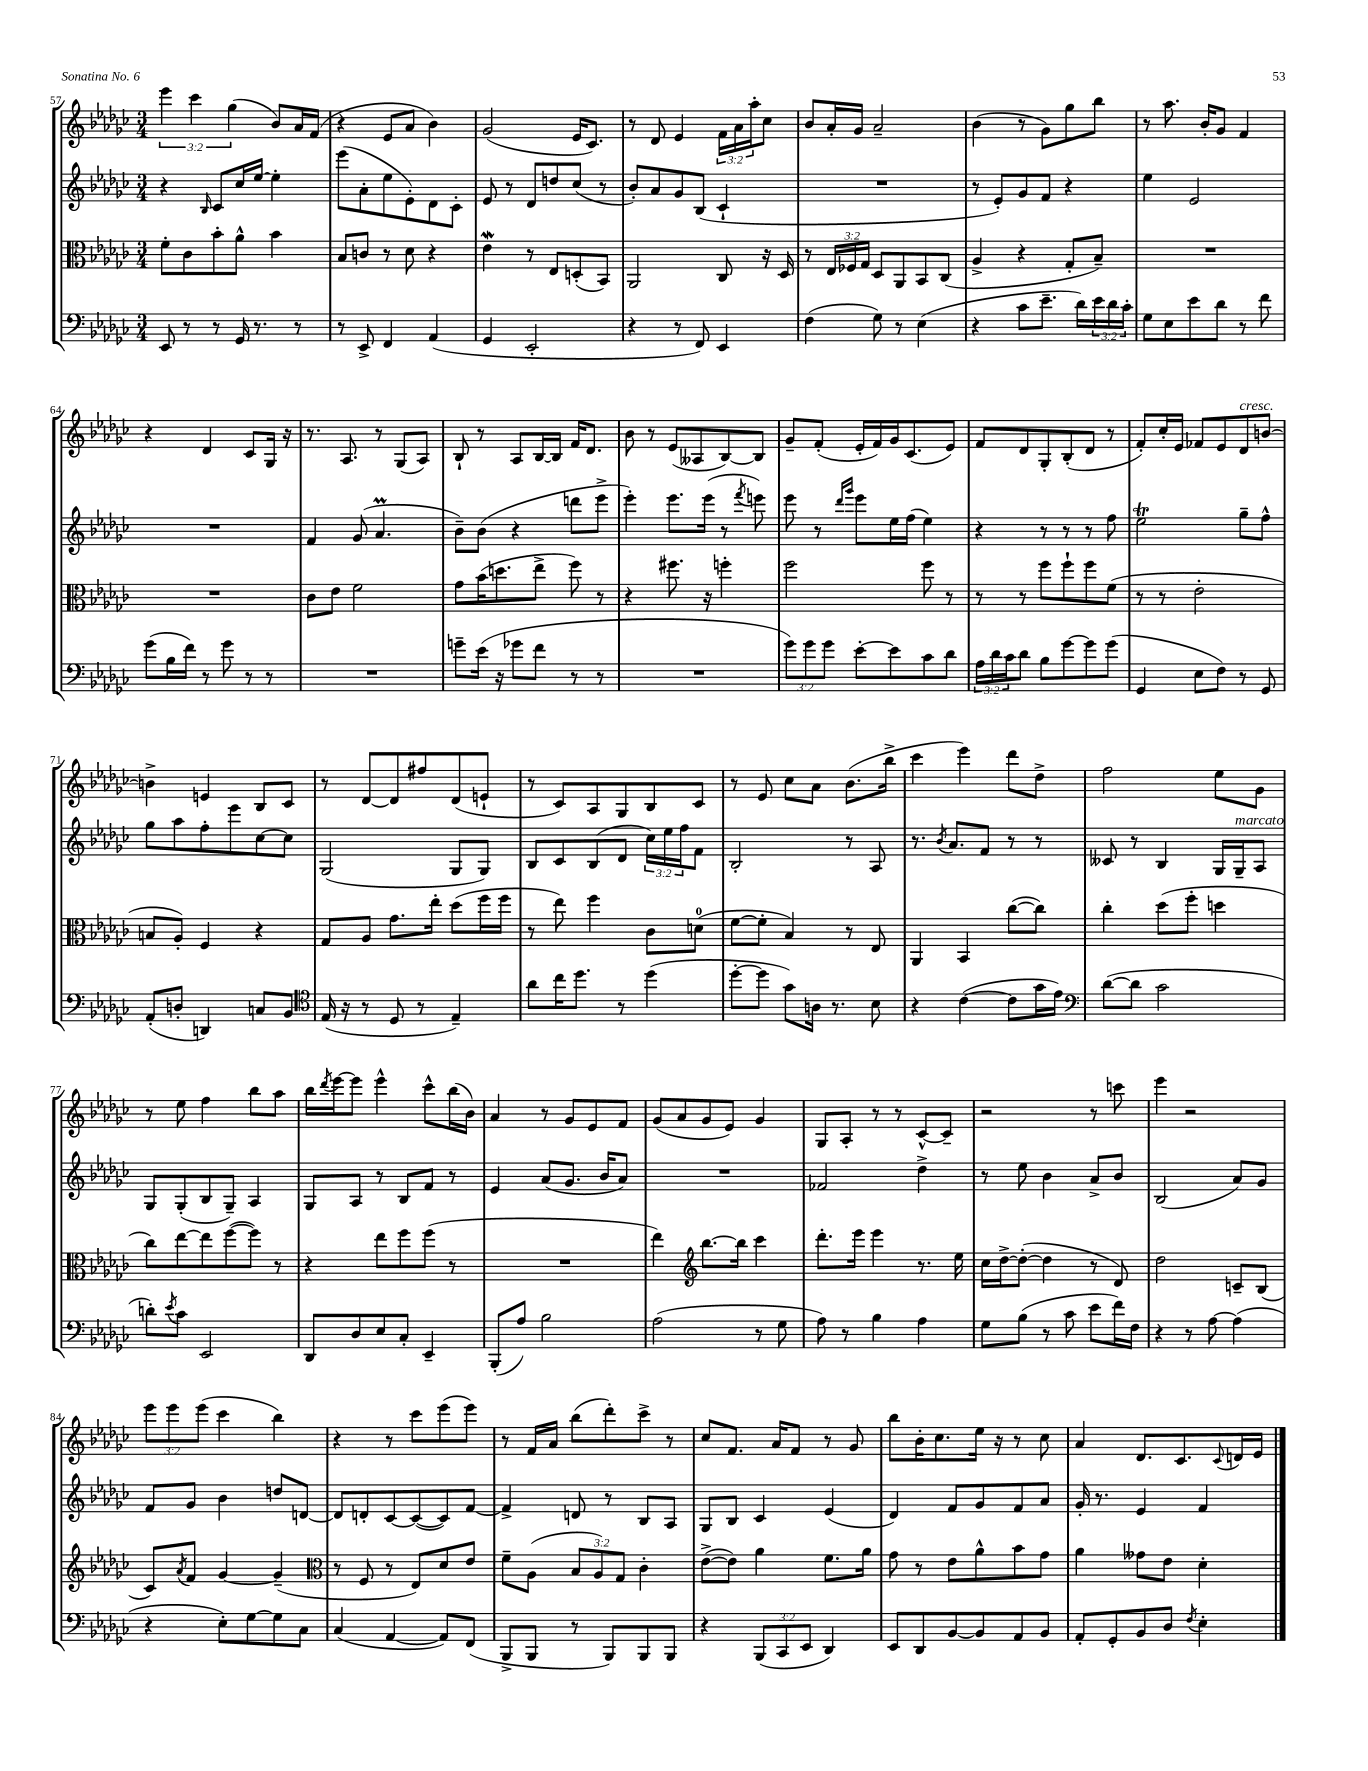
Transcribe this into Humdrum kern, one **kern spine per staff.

**kern	**kern	**kern	**kern
*part4	*part3	*part2	*part1
*staff4	*staff3	*staff2	*staff1
*clefF4	*clefC3	*clefG2	*clefG2
*k[b-e-a-d-g-c-]	*k[b-e-a-d-g-c-]	*k[b-e-a-d-g-c-]	*k[b-e-a-d-g-c-]
*M3/4	*M3/4	*M3/4	*M3/4
=57	=57	=57	=57
8EE-/	8f'\L	4r	6eee-\
8r	8c-\	.	.
.	.	.	6ccc-\
.	.	16qqB-/	.
8r	8b-'\	8c-/L	.
.	.	.	(6gg-\
16GG-/	8a-^^\J	16cc-/L	.
8.r	.	[16ee-/JJ	.
.	4b-\	4ee-'\]	8b-/L)
8r	.	.	16a-/L
.	.	.	(16f/JJ
=58	=58	=58	=58
8r	8B-/L	(8eee-\L	4r
8EE-^/	8cn/J	8a-'\	.
4FF/	8r	8ee-\	8e-/L
.	8d-\	8e-'\)	8a-/J
(4AA-/	4r	8d-\	4b-\)
.	.	8c-'\J	.
=59	=59	=59	=59
4GG-/	4e-W\	8e-/	(2g-/
.	.	8r	.
2EE-'/	8r	8d-/L	.
.	8E-/L	8ddn/	.
.	(8Dn'/	(8cc-/J	16e-/KL
.	.	.	8.c-/J)
.	8BB-/J)	8r	.
=60	=60	=60	=60
4r	2AA-/	8b-'/L)	8r
.	.	8a-/	8d-/
8r	.	8g-/	4e-/
8FF/)	.	(8B-/J	.
4EE-/	8C-/	4c-`/	24f\LL
.	.	.	24a-\
.	.	.	24aa-'\J
.	16r	.	8cc-\J
.	16D-/	.	.
=61	=61	=61	=61
(4F\	8r	2.r	8b-/L
.	24E-/LL	.	16a-'/L
.	24F-X/	.	.
.	.	.	16g-/JJ
.	24G-/JJ	.	.
8G-\)	8D-/L	.	2a-~/
8r	8AA-/	.	.
(4E-\	8BB-/	.	.
.	(8C-/J	.	.
=62	=62	=62	=62
4r	4A-^/	8r	(4b-\
.	.	8e-'/L)	.
8c-\L	4r	8g-/	8r
8.e-~\J	.	8f/J	8g-\L)
.	8G-'/L	4r	8gg-\
16d-\LL)	.	.	.
24e-\	8B-~/J)	.	8bb-\J
24d-\	.	.	.
24c-'\JJ	.	.	.
=63	=63	=63	=63
8G-\L	2.r	4ee-\	8r
8E-\	.	.	8.aa-\
8e-\	.	2e-/	.
.	.	.	16b-'/KL
8d-\J	.	.	8g-/J
8r	.	.	4f/
8f\	.	.	.
!!LO:LB:g=z
=64	=64	=64	=64
(8g-\L	2.r	2.r	4r
16B-\L	.	.	.
16f\JJ)	.	.	.
8r	.	.	4d-/
8g-\	.	.	.
8r	.	.	8c-/L
8r	.	.	16G-/Jk
.	.	.	16r
=65	=65	=65	=65
2.r	8c-\L	4f/	8.r
.	8e-\J	.	.
.	.	.	8.A-/
.	2f\	(8g-/	.
.	.	4.a-M/	8r
.	.	.	(8G-/L
.	.	.	8A-/J)
=66	=66	=66	=66
8gn~\L	8g-\L	8b-~\L)	8B-`/
(16e-\Jk	(16b-\K	(8b-\J	8r
16r	8.ddn\	.	.
8g-X\L	.	4r	8A-/L
8f\J	8ee-^\J	.	[16B-/L
.	.	.	16B-/JJ]
8r	8ff\)	8dddn\L	16f/KL
.	.	.	8.d-/J
8r	8r	8eee-^\J	.
=67	=67	=67	=67
2.r	4r	4eee-'\)	8b-\
.	.	.	8r
.	8.ff#X\	8.eee-\L	(8e-/L
.	.	.	8A--X/
.	16r	(16eee-\Jk	.
.	4ffn'\	8r	[8B-/)
.	.	8qfff/	.
.	.	8eeen\)	8B-/J]
=68	=68	=68	=68
12g-\L)	2ff\	8eee-\	8g-~/L
12g-\	.	.	.
.	.	8r	(8f'/J
12g-\J	.	.	.
.	.	16qqddd-/LL	.
.	.	16qqggg-/JJ	.
[8e-'\L	.	8eee-\L	16e-'/LL
.	.	.	16f/)
8e-\]	.	16ee-\L	16g-/J
.	.	(16ff\JJ	(8.c-/
8c-\	8ff\	4ee-\)	.
8d-\J	8r	.	8e-/J)
=69	=69	=69	=69
24A-\LL	8r	4r	8f/L
24d-\	.	.	.
24c-\J	.	.	.
8d-\J	8r	.	8d-/
8B-\L	8ff\L	8r	8G-'/
[8g-\	8ff`\	8r	(8B-'/
8g-\]	8ff\	8r	8d-/J
(8g-\J	(8f\J	8ff\	8r
=70	=70	=70	=70
4GG-/	8r	2ee-T\	8f'/L)
.	8r	.	16cc-'/L
.	.	.	16e-/JJ
8E-\L	2e-'\	.	8f-X/L
8F\J)	.	.	8e-/
!	!	!	!LO:TX:a:i:t=cresc.
8r	.	8gg-~\L	8d-/
8GG-/	.	8ff^^\J	[8bn/J
!!LO:LB:g=z
=71	=71	=71	=71
(8AA-'/L	8Bn/L	8gg-\L	4bn^\]
8Dn'/J	8A-'/J)	8aa-\	.
4DDn/)	4F/	8ff'\	4en/
.	.	8eee-\	.
8Cn/L	4r	[8cc-\	8B-/L
8BB-/J	.	8cc-\J]	8c-/J
=72	=72	=72	=72
*clefC4	*	*	*
(16E-/	8G-/L	(2G-/	8r
16r	.	.	.
8r	8A-/J	.	[8d-/L
8D-/	8.g-\L	.	8d-/]
8r	.	.	8ff#X/
.	16ee-'\Jk	.	.
4E-~/)	(8dd-\L	8G-/L	(8d-/
.	16ff\L	8G-/J)	8en`/J
.	16ff\JJ	.	.
=73	=73	=73	=73
8a-\L	8r	8B-/L	8r
16cc-\K	8ee-\)	8c-/	8c-/L)
8.dd-\J	.	.	.
.	4ff\	(8B-/	8A-/
8r	.	8d-/J	8G-/
(4dd-\	8c-\L	24cc-\LL)	8B-/
.	.	24ee-\	.
.	.	24ff\J	.
.	(8dn\J	8f\J	8c-/J
=74	=74	=74	=74
[8dd-'\L	[8f\L	2B-'/	8r
8dd-\J]	8f'\J]	.	8e-/
8g-\L)	4B-/)	.	8cc-\L
16An\Jk	.	.	8a-\J
8.r	.	.	.
.	8r	8r	(8.b-\L
8B-\	8E-/	8A-/	.
.	.	.	16bb-^\Jk
=75	=75	=75	=75
4r	4AA-/	8.r	4ccc-\
.	.	8qb-/	.
.	.	8.a-/L	.
([4c-\	4BB-/	.	4eee-\)
.	.	8f/J	.
8c-\L]	([8cc-\L	8r	8ddd-\L
16g-\L	8cc-\J])	8r	8dd-^\J
16e-\JJ)	.	.	.
=76	=76	=76	=76
*clefF4	*	*	*
([8d-\L	4cc-'\	8c--X/	2ff\
8d-\J]	.	8r	.
2c-\	(8dd-\L	4B-/	.
.	8ff'\J	.	.
.	4ddn\	16G-/LL	8ee-\L
!	!	!LO:TX:a:i:t=marcato	!
.	.	16G-~/J	.
.	.	8A-/J	8g-\J
!!LO:LB:g=z
=77	=77	=77	=77
8dn'\L)	8cc-\L)	8G-/L	8r
8qe-/	.	.	.
8c-\J	[8ee-\	(8G-'/	8ee-\
2EE-/	8ee-\]	8B-/	4ff\
.	([8ff\	8G-~/J)	.
.	8ff\J])	4A-/	8bb-\L
.	8r	.	8aa-\J
=78	=78	=78	=78
8DD-/L	4r	8G-/L	16bb-\LL
.	.	.	8qddd-/
.	.	.	[16eee-\J
8D-/	.	8A-/J	8eee-\J]
8E-/	8ee-\L	8r	4eee-^^\
8C-'/J	8ff\	8B-/L	.
4EE-~/	(8ff\J	8f/J	8ccc-^^\L
.	8r	8r	(16bb-\L
.	.	.	16b-\JJ)
=79	=79	=79	=79
(8BBB-'/L	2.r	4e-/	4a-/
8A-/J)	.	.	.
2B-\	.	(8a-/L	8r
.	.	8.g-/J	8g-/L
.	.	.	8e-/
.	.	16b-/KL	.
.	.	8a-/J)	8f/J
=80	=80	=80	=80
(2A-\	4ee-\)	2.r	(8g-/L
.	.	.	8a-/
*	*clefG2	*	*
.	[8.bb-\L	.	8g-/
.	.	.	8e-/J)
.	16bb-\Jk]	.	.
8r	4ccc-\	.	4g-/
8G-\	.	.	.
=81	=81	=81	=81
8A-\)	8.ddd-'\L	2f-X/	8G-/L
8r	.	.	8A-'/J
.	16eee-\Jk	.	.
4B-\	4eee-\	.	8r
.	.	.	8r
4A-\	8.r	4dd-^\	[8c-^^/L
.	.	.	8c-~/J]
.	16ee-\	.	.
=82	=82	=82	=82
8G-\L	16cc-\LL	8r	2r
.	[16dd-^\J	.	.
(8B-\J	(8dd-'\J_	8ee-\	.
8r	4dd-\]	4b-\	.
8c-\	.	.	.
8e-\L	8r	8a-^/L	8r
16f\L)	8d-/)	8b-/J	8cccn\
16F\JJ	.	.	.
=83	=83	=83	=83
4r	2dd-\	(2B-/	4eee-\
8r	.	.	2r
[8A-\	.	.	.
(4A-\]	8cn~/L	8a-/L)	.
.	(8B-/J	8g-/J	.
!!LO:LB:g=z
=84	=84	=84	=84
4r	8c-/L)	8f/L	12eee-\L
.	.	.	12eee-\
.	8qa-/	.	.
.	8f/J	8g-/J	.
.	.	.	(12eee-\J
8E-'\L)	[4g-/	4b-\	4ccc-\
[8G-\	.	.	.
8G-\]	(4g-~/]	8ddn/L	4bb-\)
8C-\J	.	[8dn/J	.
=85	=85	=85	=85
*	*clefC3	*	*
(4C-/	8r	8d/L]	4r
.	8F/	8dn'/	.
[4AA-/	8r	[8c-/	8r
.	8E-/L)	(8c-/_	8ccc-\L
8AA-/L])	8d-/	8c-/])	(8eee-\
(8FF/J	8e-/J	[8f/J	8eee-\J)
=86	=86	=86	=86
8BBB-^/L	8f~\L	4f^/]	8r
8BBB-/J	(8A-\J	.	16f/LL
.	.	.	16a-/JJ
8r	12B-/L	8dn/	(8bb-\L
.	12A-/)	.	.
8BBB-/L)	.	8r	8ddd-'\)
.	12G-/J	.	.
8BBB-/	4c-'\	8B-/L	8ccc-^\J
8BBB-/J	.	8A-/J	8r
=87	=87	=87	=87
4r	([8e-^\L	8G-/L	8cc-/L
.	8e-\J])	8B-/J	8.f/J
(12BBB-/L	4a-\	4c-/	.
.	.	.	16a-/KL
12CC-/	.	.	.
.	.	.	8f/J
12EE-/J	.	.	.
4DD-/)	8.f\L	(4e-/	8r
.	.	.	8g-/
.	16a-\Jk	.	.
=88	=88	=88	=88
8EE-/L	8g-\	4d-/)	8bb-\L
8DD-/	8r	.	16b-'\K
.	.	.	8.cc-\
[8BB-/	8e-\L	8f/L	.
8BB-/]	8a-^^\	8g-/	16ee-\Jk
.	.	.	16r
8AA-/	8b-\	8f/	8r
8BB-/J	8g-\J	8a-/J	8cc-\
=89	=89	=89	=89
8AA-'/L	4a-\	16g-'/	4a-/
.	.	8.r	.
8GG-'/	.	.	.
8BB-/	8g--X\L	4e-/	8.d-/L
8D-/J	8e-\J	.	.
.	.	.	8.c-/
8qF/	.	.	.
4E-'\	4d-'\	4f/	.
.	.	.	8qqc-/
.	.	.	16dn/L
.	.	.	16e-/JJ
==	==	==	==
*-	*-	*-	*-
